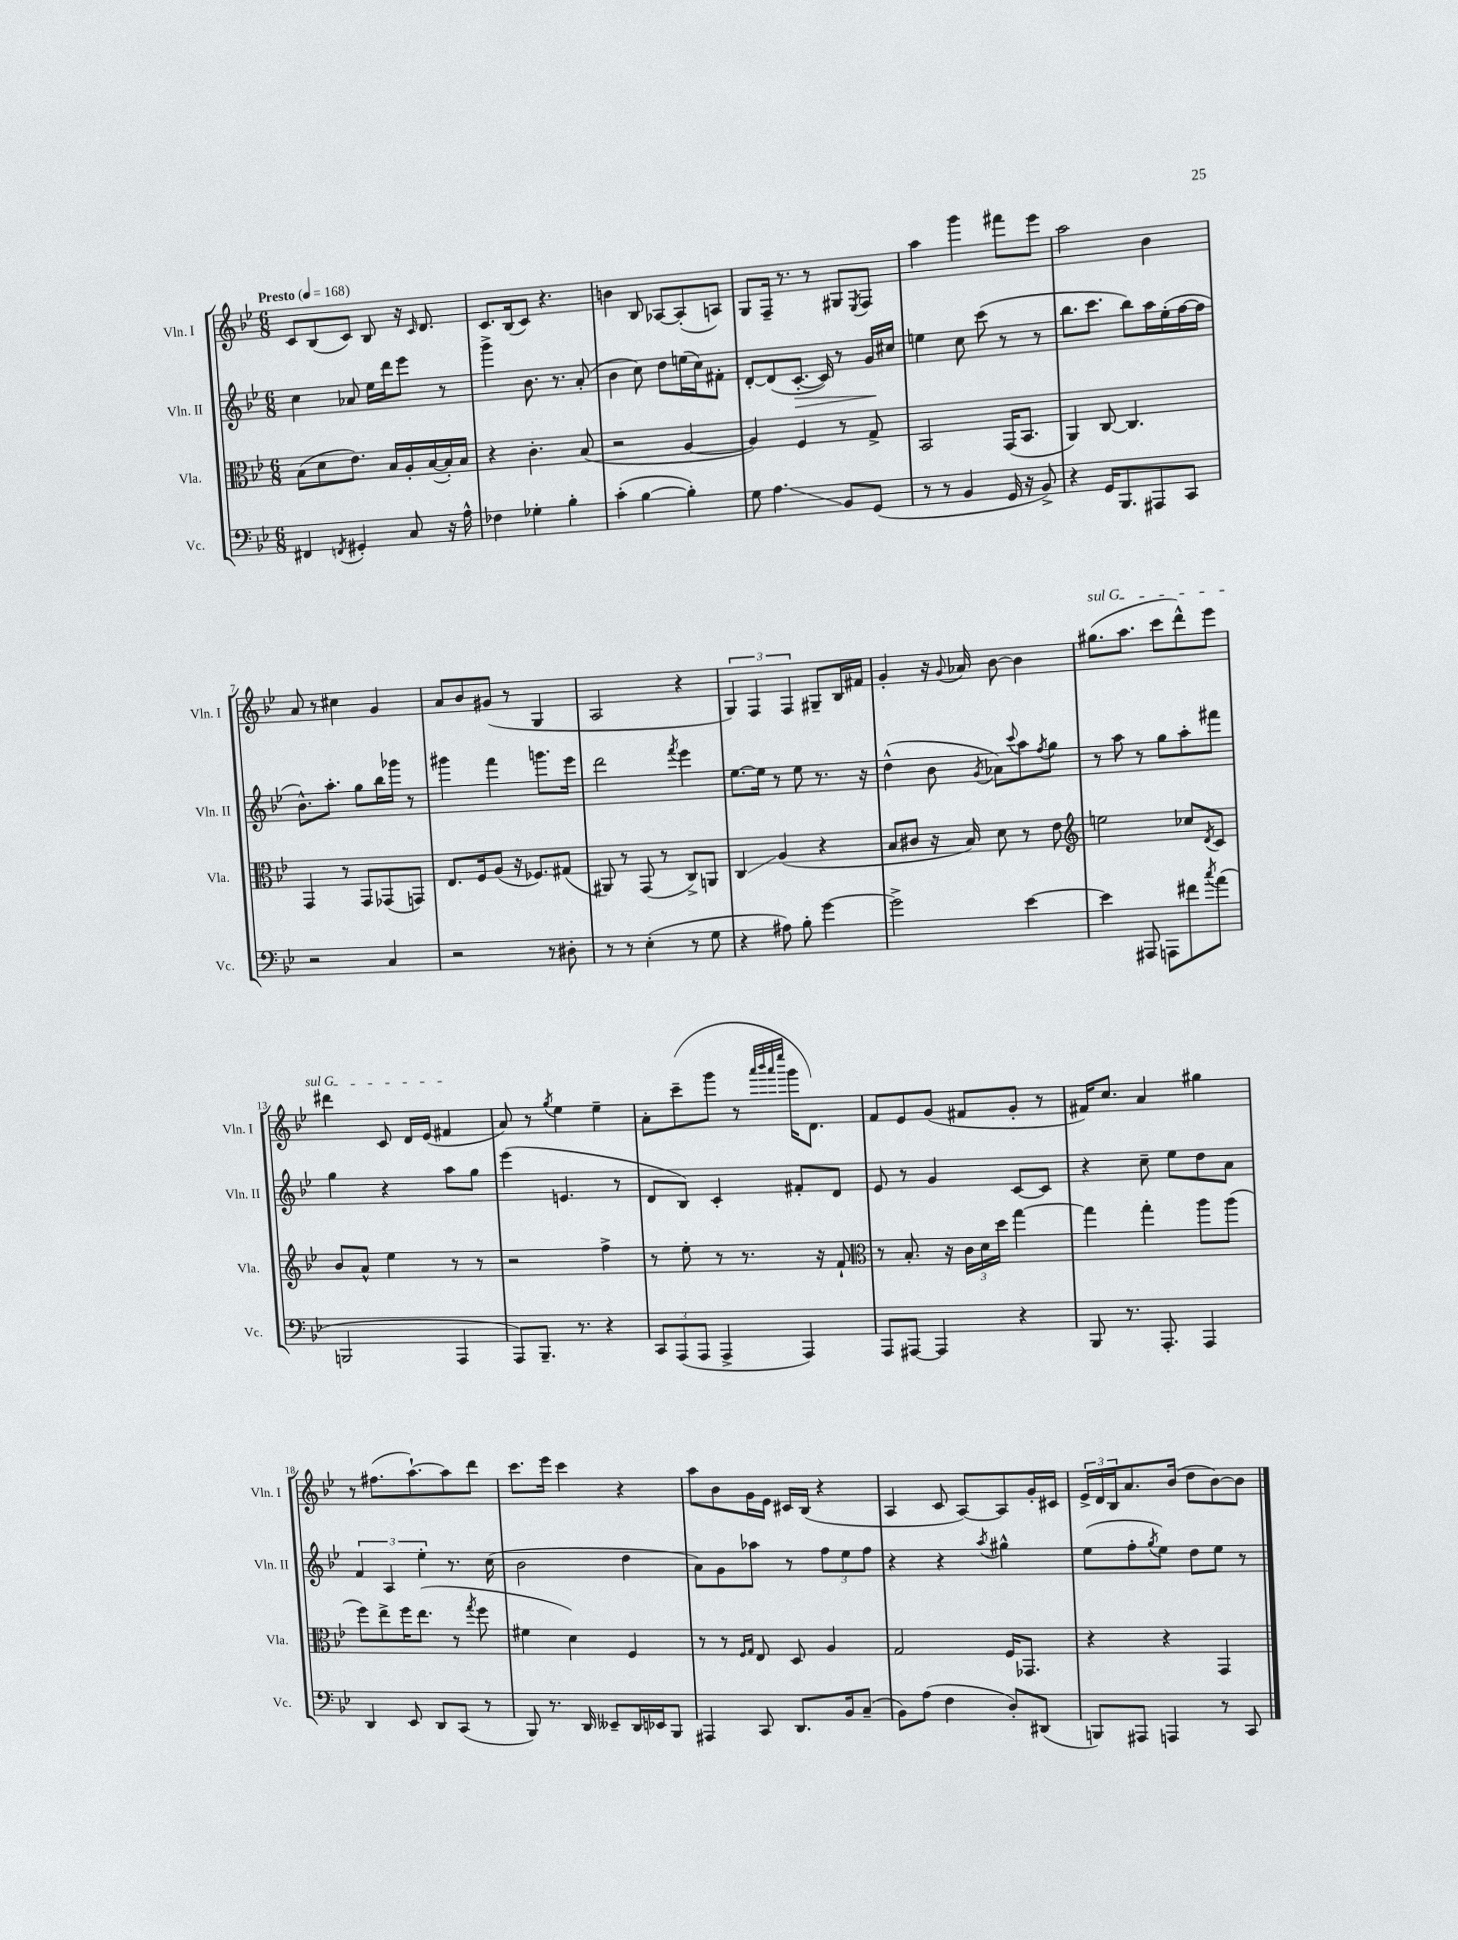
<<
\new StaffGroup <<
\new Staff = "s0" \with { instrumentName = "Vln. I" shortInstrumentName = "Vln. I" } {
    \clef treble \key bes \major \numericTimeSignature \time 6/8 \tempo "Presto" 4 = 168
    c'8 bes8( c'8) bes8 r16 \grace { c'16 } d'8. |
    c'8. bes16( c'8) r4. |
    b'4 bes8 aes8~ aes8-.( a8) |
    g8 f16-- r8. r8 gis8 \acciaccatura { ees8 } f8 |
    a''4 g'''4 fis'''8 ees'''8 |
    a''2 bes'4 |
    a'8 r8 cis''4 g'4 |
    a'8 bes'8 gis'8( r8 g4 |
    a2 r4 |
    \tuplet 3/2 { g4) f4 f4 } gis8-- bes16 fis'16 |
    g'4-. r16 \appoggiatura { g'8 } aes'16 bes'8~ bes'4 |
    \once \override TextSpanner.bound-details.left.text = \markup { \italic "sul G" } gis''8.\startTextSpan( a''8. c'''8 d'''8-^) ees'''8 |
    dis'''4 c'8 d'16 ees'16( fis'4\stopTextSpan |
    a'8) r8 \acciaccatura { g''8 } ees''4 ees''4-- |
    a'8-. c'''8--( g'''8 r8 \grace { a'''32 bes'''32 a'''32 ees''''32 } g'''16 d'8.) |
    f'8 ees'8 g'8( fis'8 g'8-. r8 |
    fis'16) c''8. a'4 gis''4 |
    r8 fis''8.( a''8.~-!) a''8 d'''8 |
    c'''8. ees'''16 c'''4 r4 |
    a''8 bes'8 g'16 ees'16 cis'16 bes16( r4 |
    a4 c'8 a8~) a8 g'16-. cis'16 |
    \tuplet 3/2 { ees'16-> d'16 bes16 } a'8. bes'16( d''8 bes'8~) bes'8 \bar "|." |
}
\new Staff = "s1" \with { instrumentName = "Vln. II" shortInstrumentName = "Vln. II" } {
    \clef treble \key bes \major \numericTimeSignature \time 6/8
    c''4 aes'8 ees''16 d'''16 ees'''8 r8 |
    g'''4-> bes'8. r8. a'8-.( |
    bes'4 c''8) d''8 e''16( c''16) fis'8-. |
    d'8~-. d'8( c'8.~-.\> c'16) r8 g'16\! cis''16 |
    e''4 c''8 c'''8( r8 r8 |
    bes''8. c'''8. bes''8) a''16 ees''16-.( f''16~ f''16 |
    bes'8.-^) a''8.-. g''8 bes''16 ges'''16 r8 |
    gis'''4 f'''4 g'''8. ees'''16 |
    d'''2 \acciaccatura { f'''8 } ees'''4 |
    ees''8.~ ees''16 r8 ees''8 r8. r16 |
    d''4-^( bes'8 \acciaccatura { g'8 } aes'8) \appoggiatura { c'''8 } a''8 \acciaccatura { f''8 } g''8 |
    r8 a''8 r8 g''8 a''8-. fis'''8 |
    g''4 r4 a''8 g''8 |
    ees'''4( e'4. r8 |
    d'8 bes8) c'4-. fis'8-. d'8 |
    ees'8 r8 g'4 c'8~ c'8 |
    r4 c''8-- ees''8 d''8 a'8 |
    \tuplet 3/2 { f'4 a4 ees''4-. } r8. c''16( |
    bes'2 d''4 |
    a'8) g'8 aes''8 r8 \tuplet 3/2 { f''8 ees''8 f''8 } |
    r4 r4 \acciaccatura { a''8 } gis''4-^ |
    ees''8( f''8-. \acciaccatura { g''8 } ees''8) d''8 ees''8 r8 \bar "|." |
}
\new Staff = "s2" \with { instrumentName = "Vla." shortInstrumentName = "Vla." } {
    \clef alto \key bes \major \numericTimeSignature \time 6/8
    bes8( d'8 ees'8.) bes16 a16-. bes16~( bes16-.) bes16 |
    r4 c'4.-. bes8( |
    r2 a4~ |
    a4) f4 r8 g8-> |
    bes,2 g,16( bes,8. |
    a,4) c8~ c4. |
    g,4 r8 g,8 ges,8( g,8) |
    ees8. f16 a8( r16 fes8.) gis8( |
    ais,8) r8 g,8( r8 c8->) a,8 |
    c4\glissando a4( r4 |
    bes8 cis'8 r16 bes16) d'8 r8 ees'8 |
    \clef treble e''2 ces''8 \acciaccatura { d'8 } c'8 |
    bes'8 a'8-^ ees''4 r8 r8 |
    r2 f''4-> |
    r8 ees''8-. r8 r8. r16 f'8-! |
    \clef alto r8 bes8.-. r16 \tuplet 3/2 { c'16 d'16 d''16 } g''4~ |
    g''4 g''4-. a''8 a''8( |
    f''8) ees''8-> f''16 ees''8.( r8 \acciaccatura { g''8 } f''8 |
    fis'4 d'4) f4 |
    r8 r8 \grace { f16 g16 } ees8 d8 a4 |
    g2 f16 ges,8. |
    r4 r4 g,4 \bar "|." |
}
\new Staff = "s3" \with { instrumentName = "Vc." shortInstrumentName = "Vc." } {
    \clef bass \key bes \major \numericTimeSignature \time 6/8
    fis,4 \acciaccatura { f,8 } gis,4-. c8 r16 a16-^ |
    fes4 ges4-. bes4-. |
    c'4-.( bes4~ bes4-.) |
    g8 a4.\glissando bes,8 g,8( |
    r8 r8 bes,4 g,16 r16 bes,8->) |
    r4 g,16 bes,,8. ais,,8 c,8 |
    r2 c4 |
    r2 r8 dis8-. |
    r8 r8 ees4-.( r8 g8 |
    r4 ais8) bes8-. g'4~ |
    g'2-> ees'4~ |
    ees'4 ais,,8 a,,8 fis'8 \acciaccatura { c''8 } a'8( |
    b,,2 a,,4 |
    a,,8) bes,,8.-- r8. r4 |
    \tuplet 3/2 { c,8 a,,8( a,,8 } a,,4-> a,,4) |
    a,,8 ais,,8~ ais,,4 r4 |
    bes,,8 r8. a,,8.-. a,,4 |
    d,4 ees,8 d,8 c,8( r8 |
    bes,,8) r8. d,16 eeses,8-- d,16 ees,16 bes,,8 |
    ais,,4 c,8 d,8. bes,16 c8--( |
    bes,8) a8( f4 d8-.) dis,8( |
    b,,8) ais,,8 a,,4 r8 c,8 \bar "|." |
}
>>
>>
